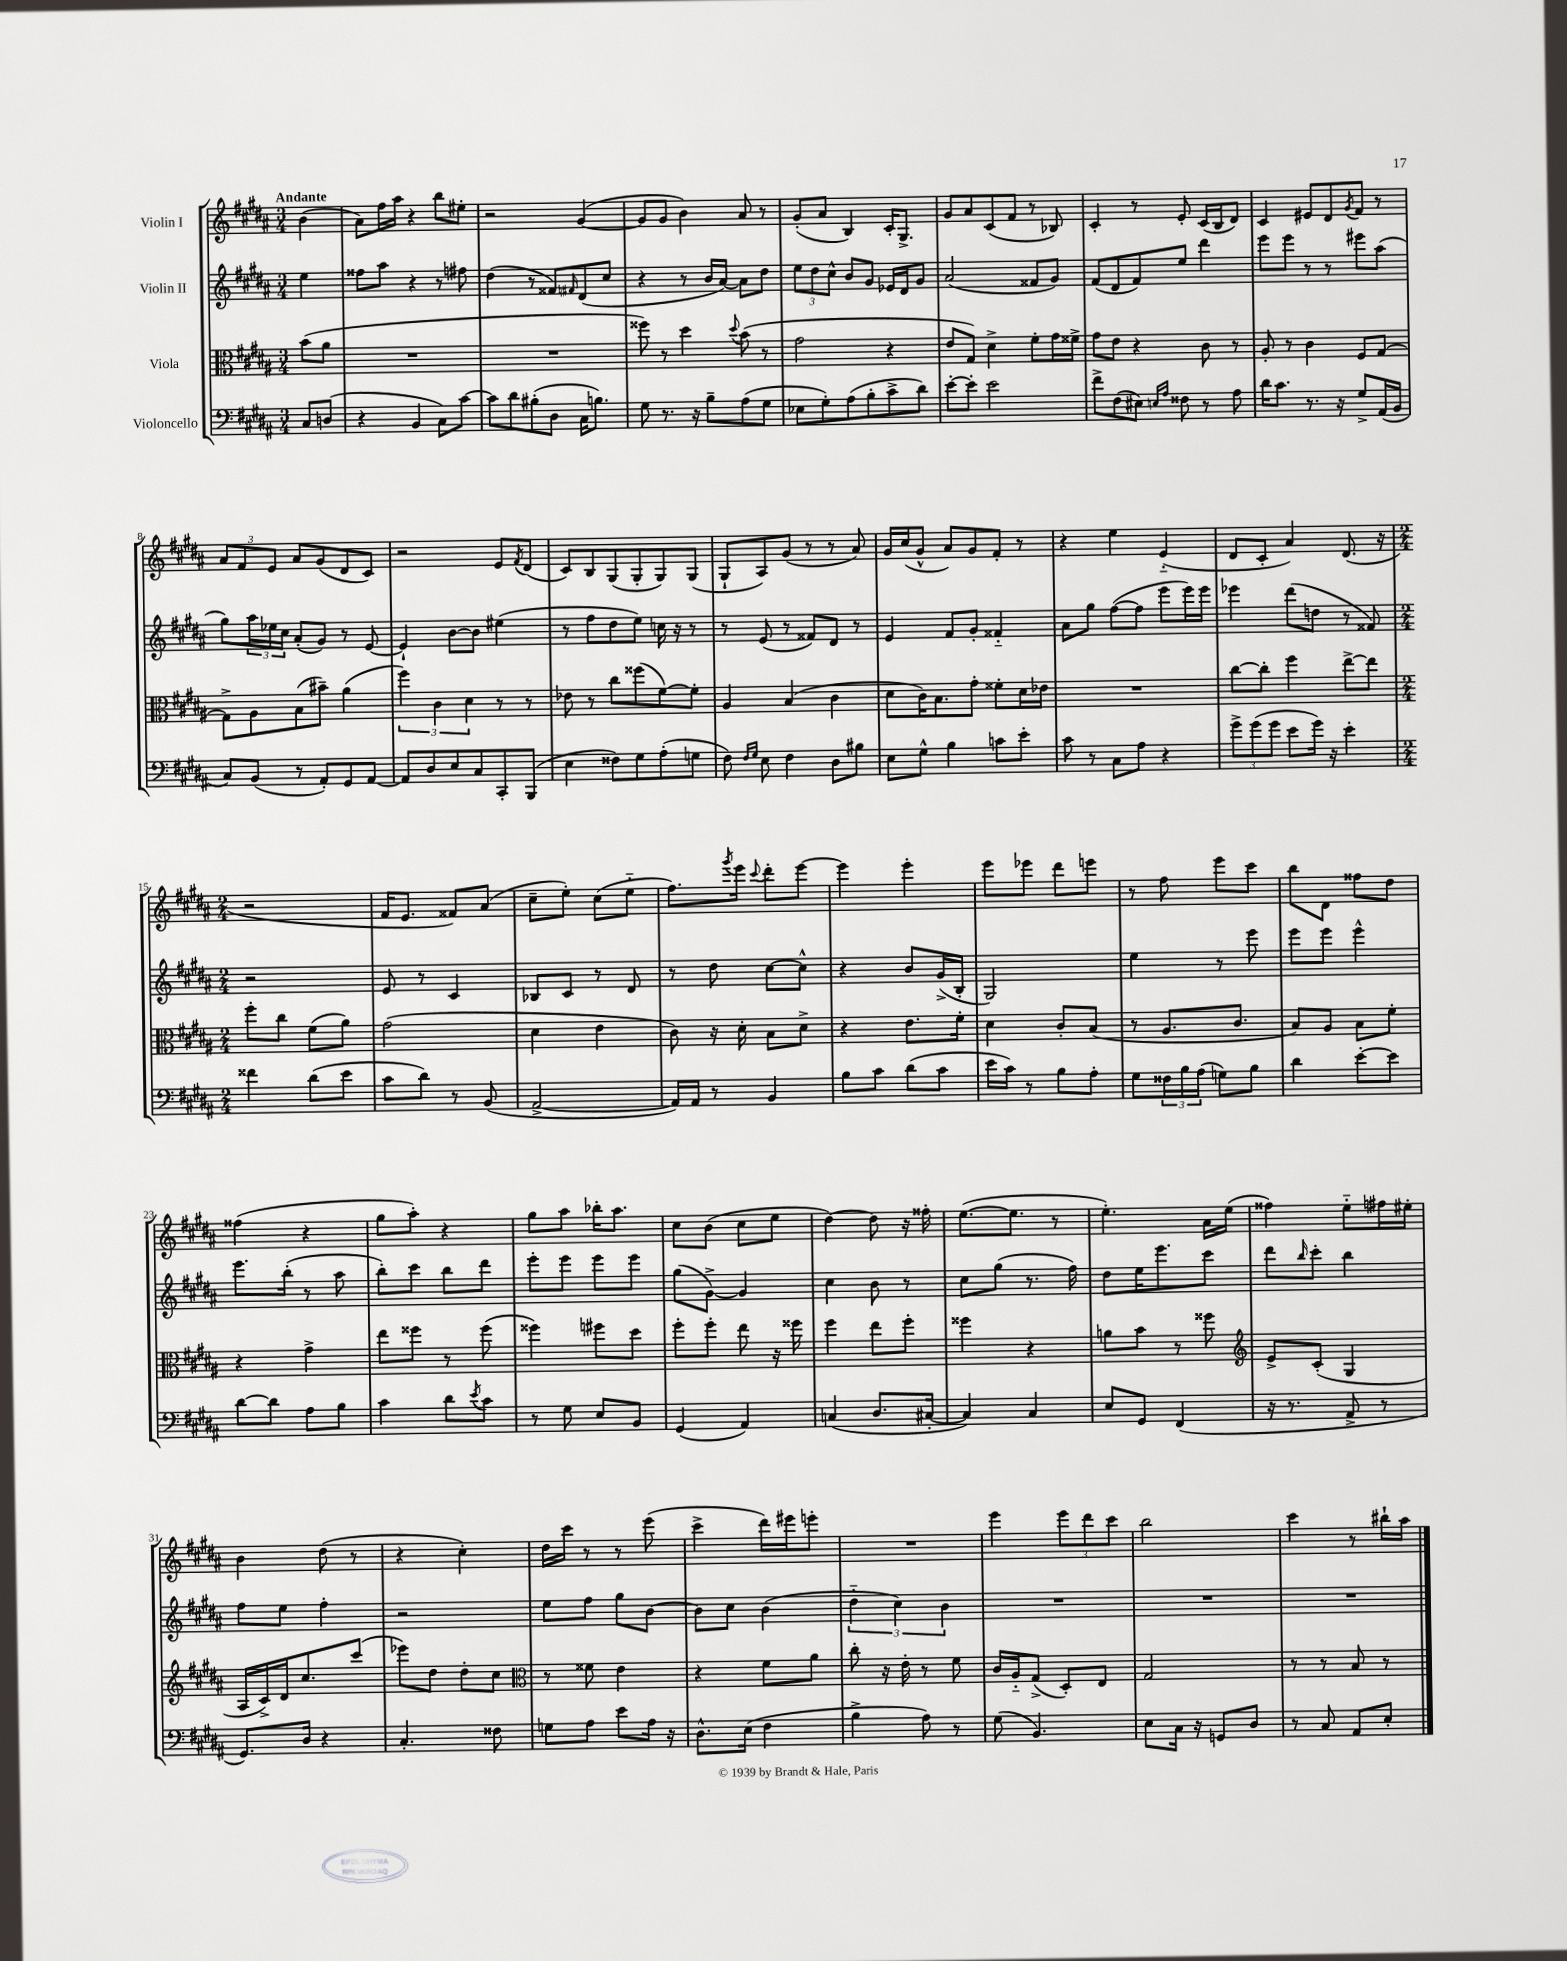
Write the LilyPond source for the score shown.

<<
\new StaffGroup <<
\new Staff = "s0" \with { instrumentName = "Violin I" } {
    \clef treble \key b \major \numericTimeSignature \time 3/4 \partial 4 \tempo "Andante"
    b'4( |
    ais'8) fis''16 ais''16 r4 b''8 eis''8-. |
    r2 gis'4~( |
    gis'8 gis'8 b'4) ais'8 r8 |
    gis'8-.( ais'8 b4) cis'16-. gis8.-> |
    gis'8 ais'8 cis'8( fis'8 r8 bes8) |
    cis'4-. r8 e'8-. cis'16( b16 dis'8) |
    cis'4 eis'8 dis'8 \acciaccatura { gis'8 } fis'8 r8 |
    \tuplet 3/2 { ais'8 fis'8 e'8 } ais'8 gis'8( dis'8 cis'8) |
    r2 e'8 \acciaccatura { fis'8 } dis'8( |
    cis'8) b8 gis8( gis8-. gis8) gis8( |
    gis8-! ais8) gis'8( r8 r8 ais'8) |
    gis'16 cis''16( gis'8-^ ais'8) gis'8 fis'8-. r8 |
    r4 e''4 e'4-_( |
    dis'8 cis'8-. ais'4) dis'8.( r16 |
    \numericTimeSignature \time 2/4 r2 |
    fis'16 e'8. fisis'8) ais'8( |
    cis''8-- e''8-.) cis''8( e''8-_ |
    fis''8.) \acciaccatura { gis'''8 } e'''16 \appoggiatura { cis'''8 } dis'''8-. e'''8~ |
    e'''4 e'''4-. |
    e'''8 ees'''8 dis'''8 e'''8 |
    r8 fis''8 e'''8 cis'''8 |
    b''8 dis'8 fisis''8 dis''8 |
    fisis''4( r4 |
    gis''8 ais''8-.) r4 |
    gis''8 ais''8 bes''16-. ais''8. |
    cis''8 b'8( cis''8 e''8 |
    dis''4~) dis''8 r16 fisis''16-. |
    e''8.~( e''8. r8 |
    e''4.-.) ais'16 e''16( |
    fisis''4) e''8-_ fis''16 eis''16-. |
    b'4 dis''8( r8 |
    r4 cis''4-.) |
    dis''16 cis'''16 r8 r8 e'''8( |
    cis'''4-> dis'''16) eis'''16 e'''8-. |
    R2 |
    e'''4 \tuplet 3/2 { e'''8 dis'''8 cis'''8 } |
    b''2 |
    cis'''4 r8 bis''16-! ais''16 \bar "|." |
}
\new Staff = "s1" \with { instrumentName = "Violin II" } {
    \clef treble \key b \major \numericTimeSignature \time 3/4 \partial 4
    e''4 |
    fisis''8 ais''8 r4 r8 fis''8 |
    dis''4( r8 fisis'8) \grace { fis'16 } dis'8( cis''8 |
    r4 r8 b'16 ais'16~) ais'8 dis''8 |
    \tuplet 3/2 { e''8 dis''8 cis''8-^ } b'8 gis'8 ees'16 dis'16 gis'8 |
    ais'2( fisis'8 gis'8) |
    fis'8( dis'8 fis'8) e''8 dis'''4 |
    e'''8 e'''8 r8 r8 eis'''8 ais''8( |
    gis''8) \tuplet 3/2 { ais''16 ees''16 cis''16 } ais'8-.( gis'8) r8 e'8~ |
    e'4-! b'8~ b'8 eis''4( |
    r8 fis''8 dis''8 e''8) c''16 r16 r8 |
    r8 e'8( r8 fisis'8) dis'8 r8 |
    e'4 fis'8 gis'8-. fisis'4-_ |
    ais'8 gis''8 fis''8~( fis''8 e'''8 e'''16) e'''16 |
    ees'''4 dis'''8( d''8 r8 fisis'8) |
    \numericTimeSignature \time 2/4 r2 |
    e'8 r8 cis'4 |
    bes8 cis'8 r8 dis'8 |
    r8 dis''8 cis''8~ cis''8-^ |
    r4 b'8 gis'16->( b16-. |
    gis2) |
    e''4 r8 e'''8 |
    e'''8 e'''8 e'''4-^ |
    e'''8. b''16-.( r8 ais''8 |
    b''8-.) cis'''8 b''8 dis'''8 |
    e'''8-. e'''8 e'''8 e'''8 |
    gis''8( gis'8~->) gis'4 |
    cis''4 b'8 r8 |
    cis''8 gis''8( r8. fis''16) |
    dis''8 e''16 e'''8. cis'''8 |
    dis'''8 \grace { b''16 } cis'''8-. b''4 |
    fis''8 e''8 fis''4-. |
    r2 |
    e''8 fis''8 gis''8 b'8~ |
    b'8 cis''8 b'4( |
    \tuplet 3/2 { dis''4-_ cis''4) b'4 } |
    R2 |
    R2 |
    R2 \bar "|." |
}
\new Staff = "s2" \with { instrumentName = "Viola" } {
    \clef alto \key b \major \numericTimeSignature \time 3/4 \partial 4
    b'8( ais'8 |
    R2. |
    R2. |
    fisis''8) r8 dis''4 \appoggiatura { dis''8 } b'8( r8 |
    gis'2 r4 |
    e'8 gis8) dis'4-> fis'8-. gis'16 fisis'16-> |
    gis'8 e'8 r4 cis'8 r8 |
    ais8-. r8 cis'4 fis8 gis8~ |
    gis8-> ais8 b8( bis'8--) ais'4( |
    \tuplet 3/2 { fis''4) cis'4 dis'4 } r8 r8 |
    ees'8 r8 cis''8 fisis''8( fis'8~) fis'8-. |
    ais4 b4( cis'4 |
    dis'8 cis'16) b8. gis'8-. fisis'8-. dis'16 ees'16 |
    R2. |
    cis''8~ cis''8-. fis''4 e''8~-> e''8 |
    \numericTimeSignature \time 2/4 fis''8-. cis''8 fis'8( ais'8) |
    gis'2( |
    dis'4 e'4 |
    cis'8) r16 dis'16-. b8 dis'8-> |
    r4 e'8. fis'16-. |
    dis'4 cis'8-. b8( |
    r8 ais8. cis'8. |
    b8) ais8 b8 fis'8-. |
    r4 gis'4-> |
    e''8 fisis''8 r8 fisis''8( |
    fisis''4) fis''8 dis''8 |
    fis''8-. fis''8-. e''8 r16 fisis''16 |
    fis''4 e''8 fis''8-. |
    fisis''4 r4 |
    a'8 b'8 r8 fisis''8 |
    \clef treble e'8-> cis'8-.( gis4 |
    ais16 cis'16->) dis'16 cis''8. cis'''8( |
    ees'''8) dis''8 dis''8-. cis''8 |
    \clef alto r8 fisis'8 e'4 |
    r4 fis'8 ais'8 |
    cis''8-. r16 e'16-. r8 fis'8 |
    cis'16 ais16-_ gis8->( dis8-.) e8 |
    gis2 |
    r8 r8 b8 r8 \bar "|." |
}
\new Staff = "s3" \with { instrumentName = "Violoncello" } {
    \clef bass \key b \major \numericTimeSignature \time 3/4 \partial 4
    cis8 d8( |
    r4 b,4 cis8) cis'8~ |
    cis'8 dis'8 bis8-.( dis8 cis16 b8.) |
    gis8 r8. r16 b8-- ais8( gis8 |
    ees8 gis8-.) ais8( b8-. cis'8-> dis'8) |
    e'8~-. e'8-. e'2 |
    fis'8-> fis8( eis8) \grace { e16 ais16 } fisis8 r8 ais8 |
    dis'16 cis'8. r8. r16 gis8-> ais,16( b,16 |
    cis8) b,8( r8 ais,8-.) gis,8 ais,8~ |
    ais,8 dis8 e8 cis8 cis,8-. b,,8( |
    e4 fisis8) gis8 ais8-.( g8 |
    fis8) \grace { fis16 gis16 } e8 fis4 dis8 bis8 |
    e8 gis8-^ b4 c'8 e'8-. |
    cis'8 r8 cis8 ais8 r4 |
    \tuplet 3/2 { gis'8-> gis'8( gis'8 } e'8 gis'16) r16 e'4-. |
    \numericTimeSignature \time 2/4 fisis'4 dis'8( e'8 |
    cis'8 dis'8) r8 b,8( |
    ais,2~-> |
    ais,16) ais,16 r8 b,4 |
    b8 cis'8 dis'8( cis'8 |
    e'16 cis'16) r8 b8 ais8-. |
    gis8 \tuplet 3/2 { fisis16 b16 ais16( } g8) b8 |
    dis'4 e'8~-. e'8 |
    dis'8~ dis'8 ais8 b8 |
    cis'4 dis'8 \acciaccatura { e'8 } cis'8 |
    r8 gis8 e8 b,8 |
    gis,4( ais,4) |
    c4( dis8. cis16~-. |
    cis4) cis4 |
    e8 gis,8 fis,4( |
    r16 r8. ais,8-> r8 |
    gis,8.) dis16 r4 |
    cis4.-. fisis8 |
    g8 ais8 e'8 ais16 r16 |
    dis8.-^ e16( fis4 |
    b4-> ais8) r8 |
    gis8( b,4.) |
    e8 cis16 r16 g,8 dis8 |
    r8 cis8 ais,8 e8-. \bar "|." |
}
>>
>>
